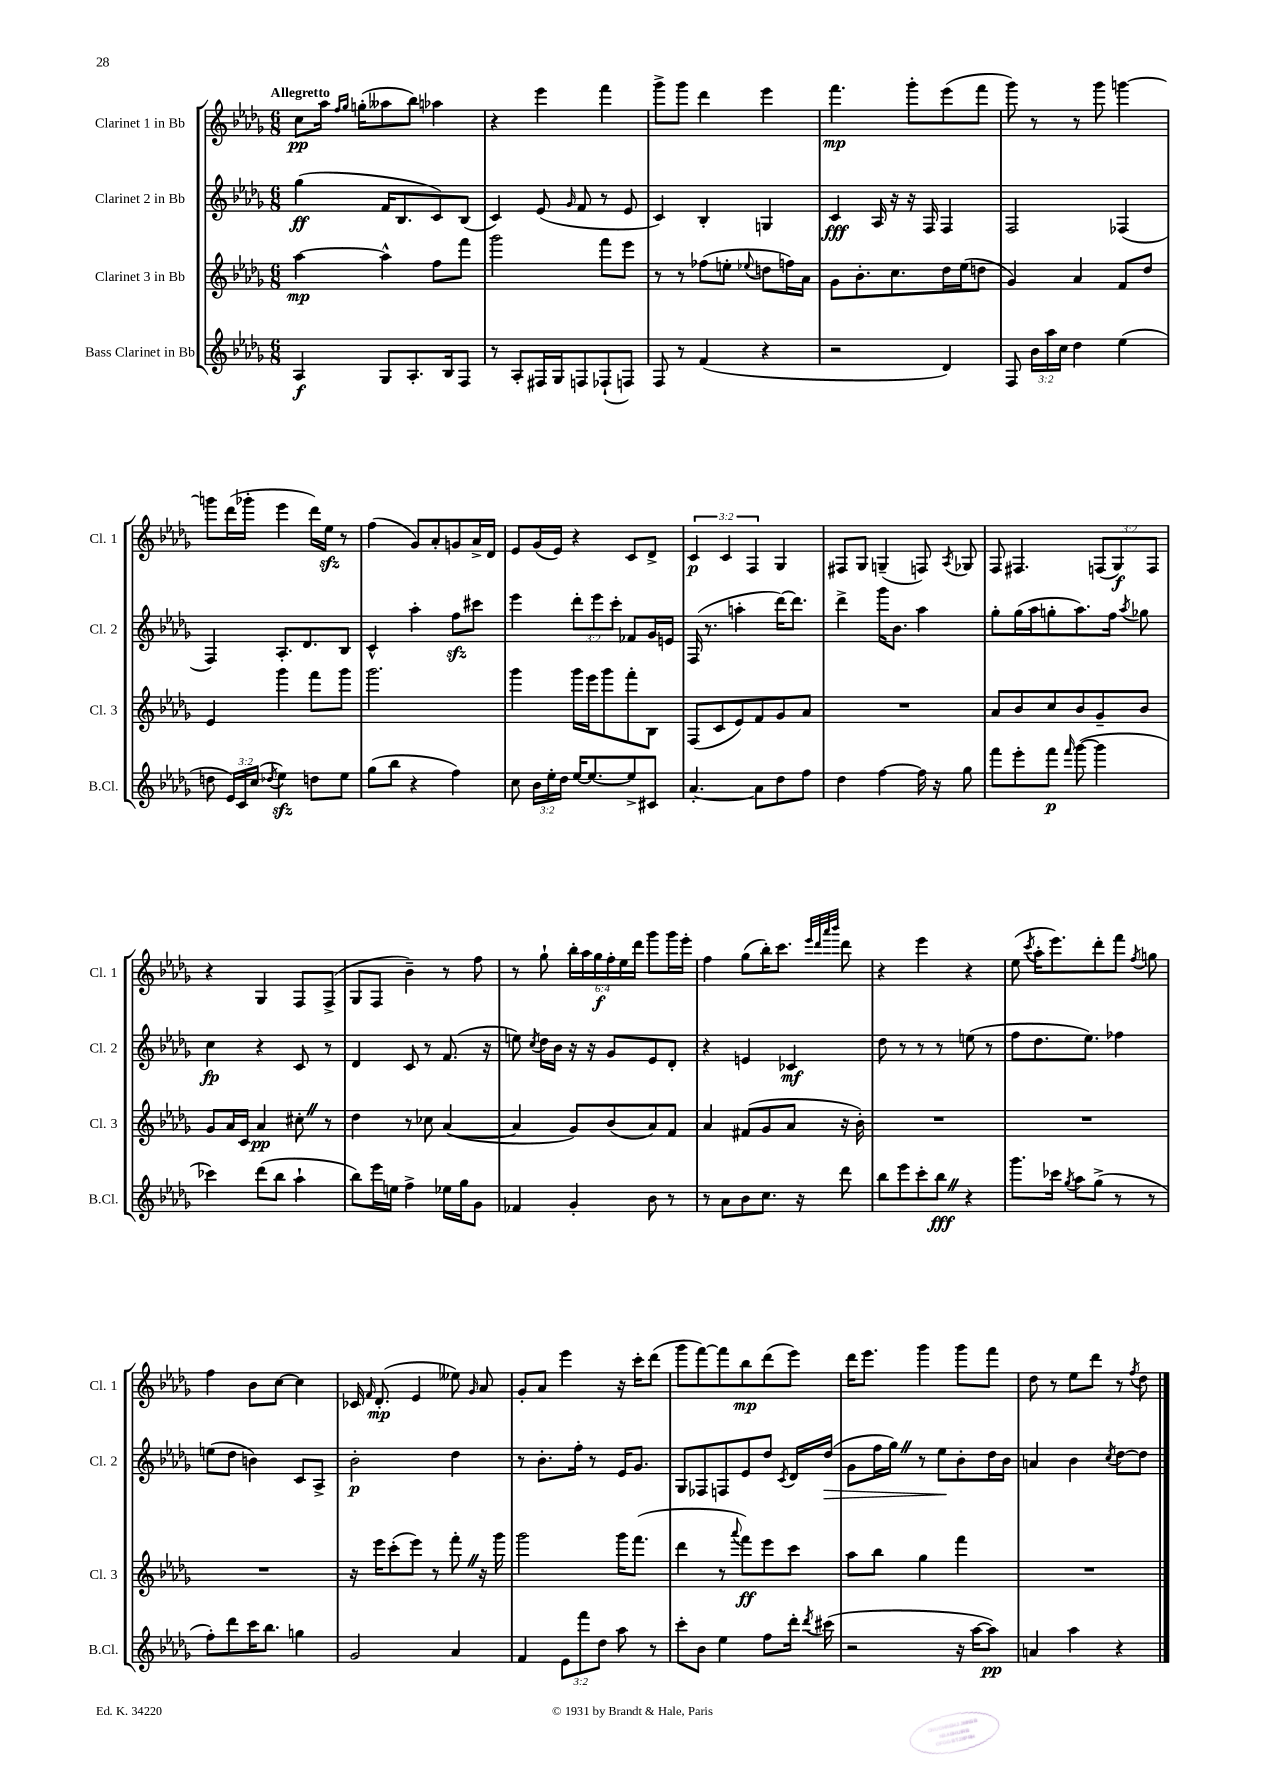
<<
\new StaffGroup <<
\new Staff = "s0" \with { instrumentName = "Clarinet 1 in Bb" shortInstrumentName = "Cl. 1" } {
    \clef treble \key des \major \numericTimeSignature \time 6/8 \override Staff.TupletNumber.text = #tuplet-number::calc-fraction-text \tempo "Allegretto"
    \autoBeamOff c''8[\pp aes''16] \grace { f''16[ ges''16] } g''16[-.( aeses''8 bes''8]) aes''4 |
    r4 ees'''4 f'''4 |
    ges'''8[-> ges'''8] des'''4 ees'''4 |
    f'''4.\mp ges'''8[-. ees'''8( f'''8] |
    ges'''8) r8 r8 ges'''8 g'''4~ |
    g'''8[ des'''16( ges'''16]-. ees'''4 des'''16[) ees''16]\sfz r8 |
    f''4( ges'8[) aes'8-. g'8 aes'16-> des'16] |
    ees'8[ ges'16( ees'16]) r4 c'8[ des'8]-> |
    \tuplet 3/2 { c'4\p c'4 f4 } ges4 |
    fis8[ ges8] g4--( f8) \acciaccatura { aes8 } ges8 |
    f8 fis4. \tuplet 3/2 { f8[( ges8\f) f8] } |
    r4 ges4 f8[ f8]->( |
    ges8[ f8] bes'4--) r8 f''8 |
    r8 ges''8-! \tuplet 6/4 { bes''16[-. aes''16 ges''16\f f''16-. ees''16 des'''16] } ges'''8[ ges'''16 ees'''16]-. |
    f''4 ges''8[( bes''16-.) c'''8.] \grace { ees'''32[ des'''32 aes'''32 bes'''32] } des'''8 |
    r4 ees'''4 r4 |
    ees''8( \acciaccatura { c'''8 } aes''16[-. ees'''8.) des'''8-. f'''8] \acciaccatura { f''8 } g''8 |
    f''4 bes'8[ c''8]~ c''4 |
    ces'16 \grace { f'16 } des'8.-.\mp( ees'4 eeses''8) \grace { ges'16 } aes'8 |
    ges'8[-. aes'8] ees'''4 r16 c'''16[-. des'''8]( |
    ges'''8[ f'''8~) f'''8 bes''8\mp des'''8( ees'''8]) |
    des'''16[ ees'''8.] ges'''4 ges'''8[ f'''8] |
    des''8 r8 ees''8[ des'''8] r8 \acciaccatura { f''8 } des''8 \bar "|." |
}
\new Staff = "s1" \with { instrumentName = "Clarinet 2 in Bb" shortInstrumentName = "Cl. 2" } {
    \clef treble \key des \major \numericTimeSignature \time 6/8 \override Staff.TupletNumber.text = #tuplet-number::calc-fraction-text
    \autoBeamOff ges''4\ff( f'16[ bes8. c'8) bes8]( |
    c'4) ees'8( \grace { ges'16 } f'8 r8 ees'8 |
    c'4) bes4-. g4 |
    c'4\fff aes16 r16 r16 f16 f4 |
    f2 fes4( |
    f4) aes8.[-. des'8. bes8] |
    c'4-^ aes''4-. f''8[\sfz cis'''8] |
    ees'''4 \tuplet 3/2 { des'''8[-. ees'''8 c'''8]-. } fes'8[ ges'16 e'16] |
    f16( r8. a''4-. des'''16[~) des'''8.] |
    des'''4-> ges'''16[ bes'8.] aes''4 |
    ges''8[-. ges''16( aes''16 g''8-. aes''8.) f''16] \acciaccatura { aes''8 } ges''8 |
    c''4\fp r4 c'8 r8 |
    des'4 c'8 r8 f'8.( r16 |
    e''8) \acciaccatura { c''8 } des''16[ bes'16] r16 r16 ges'8[ ees'8 des'8]-. |
    r4 e'4 ces'4\mf |
    des''8 r8 r8 r8 e''8( r8 |
    f''8[ des''8. ees''8.]) fes''4 |
    e''8[( des''8] b'4) c'8[ aes8]-> |
    bes'2-.\p des''4 |
    r8 bes'8.[-. f''16]-. r8 ees'16[ ges'8.] |
    ges8[ fes8 f8 ees'8 des''8] \acciaccatura { c'8 } des'16[ des''16]\>( |
    ges'8[ f''16 ges''16]) \once \override BreathingSign.text = \markup { \musicglyph "scripts.caesura.straight" } \breathe r8 ees''8[\! bes'8-. des''16 bes'16] |
    a'4 bes'4 \acciaccatura { c''8 } des''8[~ des''8] \bar "|." |
}
\new Staff = "s2" \with { instrumentName = "Clarinet 3 in Bb" shortInstrumentName = "Cl. 3" } {
    \clef treble \key des \major \numericTimeSignature \time 6/8
    \autoBeamOff aes''4~\mp aes''4-^ f''8[ f'''8] |
    ges'''2 f'''8[ ees'''8] |
    r8 r8 fes''8[( e''8]-. \appoggiatura { ees''8 } d''8[ f''16) aes'16] |
    ges'8[ bes'8.-. c''8. des''16 ees''16( d''8] |
    ges'4) aes'4 f'8[ des''8] |
    ees'4 ges'''4 f'''8[ ges'''8] |
    ges'''2. |
    ges'''4 ges'''16[ ees'''16 ges'''8 f'''8-. bes8] |
    f8[( c'8 ees'8) f'8 ges'8 aes'8] |
    R2. |
    aes'8[ bes'8 c''8 bes'8 ges'8-- bes'8] |
    ges'8[ aes'16 c'16] aes'4\pp cis''8-. \once \override BreathingSign.text = \markup { \musicglyph "scripts.caesura.straight" } \breathe r8 |
    des''4 r8 ces''8 aes'4~( |
    aes'4 ges'8[) bes'8( aes'8) f'8] |
    aes'4 fis'8[( ges'8 aes'8] r16 bes'16-.) |
    R2. |
    R2. |
    R2. |
    r16 ees'''16[ c'''8-.( ees'''8]) r8 f'''8-. \once \override BreathingSign.text = \markup { \musicglyph "scripts.caesura.straight" } \breathe r16 ges'''16 |
    ges'''2 ges'''16[ f'''8.]( |
    des'''4 r8 \appoggiatura { aes'''8 } f'''8[\ff) ees'''8 c'''8] |
    aes''8[ bes''8] ges''4 f'''4 |
    R2. \bar "|." |
}
\new Staff = "s3" \with { instrumentName = "Bass Clarinet in Bb" shortInstrumentName = "B.Cl." } {
    \clef treble \key des \major \numericTimeSignature \time 6/8 \override Staff.TupletNumber.text = #tuplet-number::calc-fraction-text
    \autoBeamOff aes4\f ges8[ aes8.-. bes16 f8] |
    r8 aes8[-. fis16 ges16 f8 fes8-!( f8]) |
    f8 r8 f'4( r4 |
    r2 des'4) |
    f8 \tuplet 3/2 { bes'16[ aes''16 c''16] } des''4 ees''4( |
    d''8 \tuplet 3/2 { ees'16[) c'16 c''16]( } \acciaccatura { des''8 } ees''4\sfz) d''8[ ees''8] |
    ges''8[( bes''8] r4 f''4) |
    c''8 \tuplet 3/2 { bes'16[ ees''16-. des''16] } ees''16[~ ees''8.~ ees''8-> cis'8] |
    aes'4.~-. aes'8[ des''8 f''8] |
    des''4 f''4~ f''16 r16 ges''8 |
    f'''8[ ees'''8-. f'''8]\p \grace { f'''16 } ges'''8~( ges'''4 |
    ces'''4) des'''8[( bes''8] aes''4-! |
    bes''8[) ees'''16 e''16] f''4-> ees''16[ ges''16 ges'8] |
    fes'4 ges'4-. bes'8 r8 |
    r8 aes'8[ bes'8 c''8.] r16 des'''8 |
    bes''8[ ees'''8 c'''8-. bes''8]\fff \once \override BreathingSign.text = \markup { \musicglyph "scripts.caesura.straight" } \breathe r4 |
    ges'''8.[ ces'''16] \acciaccatura { ges''8 } aes''8[ ges''8]->( r8 r8 |
    f''8[-.) des'''8 c'''16 bes''8.] g''4 |
    ges'2 aes'4 |
    f'4 \tuplet 3/2 { ees'8[ f'''8 des''8] } aes''8 r8 |
    c'''8[-. bes'8] ees''4 f''8[ des'''16]-. \acciaccatura { des'''8 } cis'''16( |
    r2 r16 aes''16[~ aes''8]\pp) |
    a'4 aes''4 r4 \bar "|." |
}
>>
>>
\layout { \context { \Score \remove "Bar_number_engraver" } }
